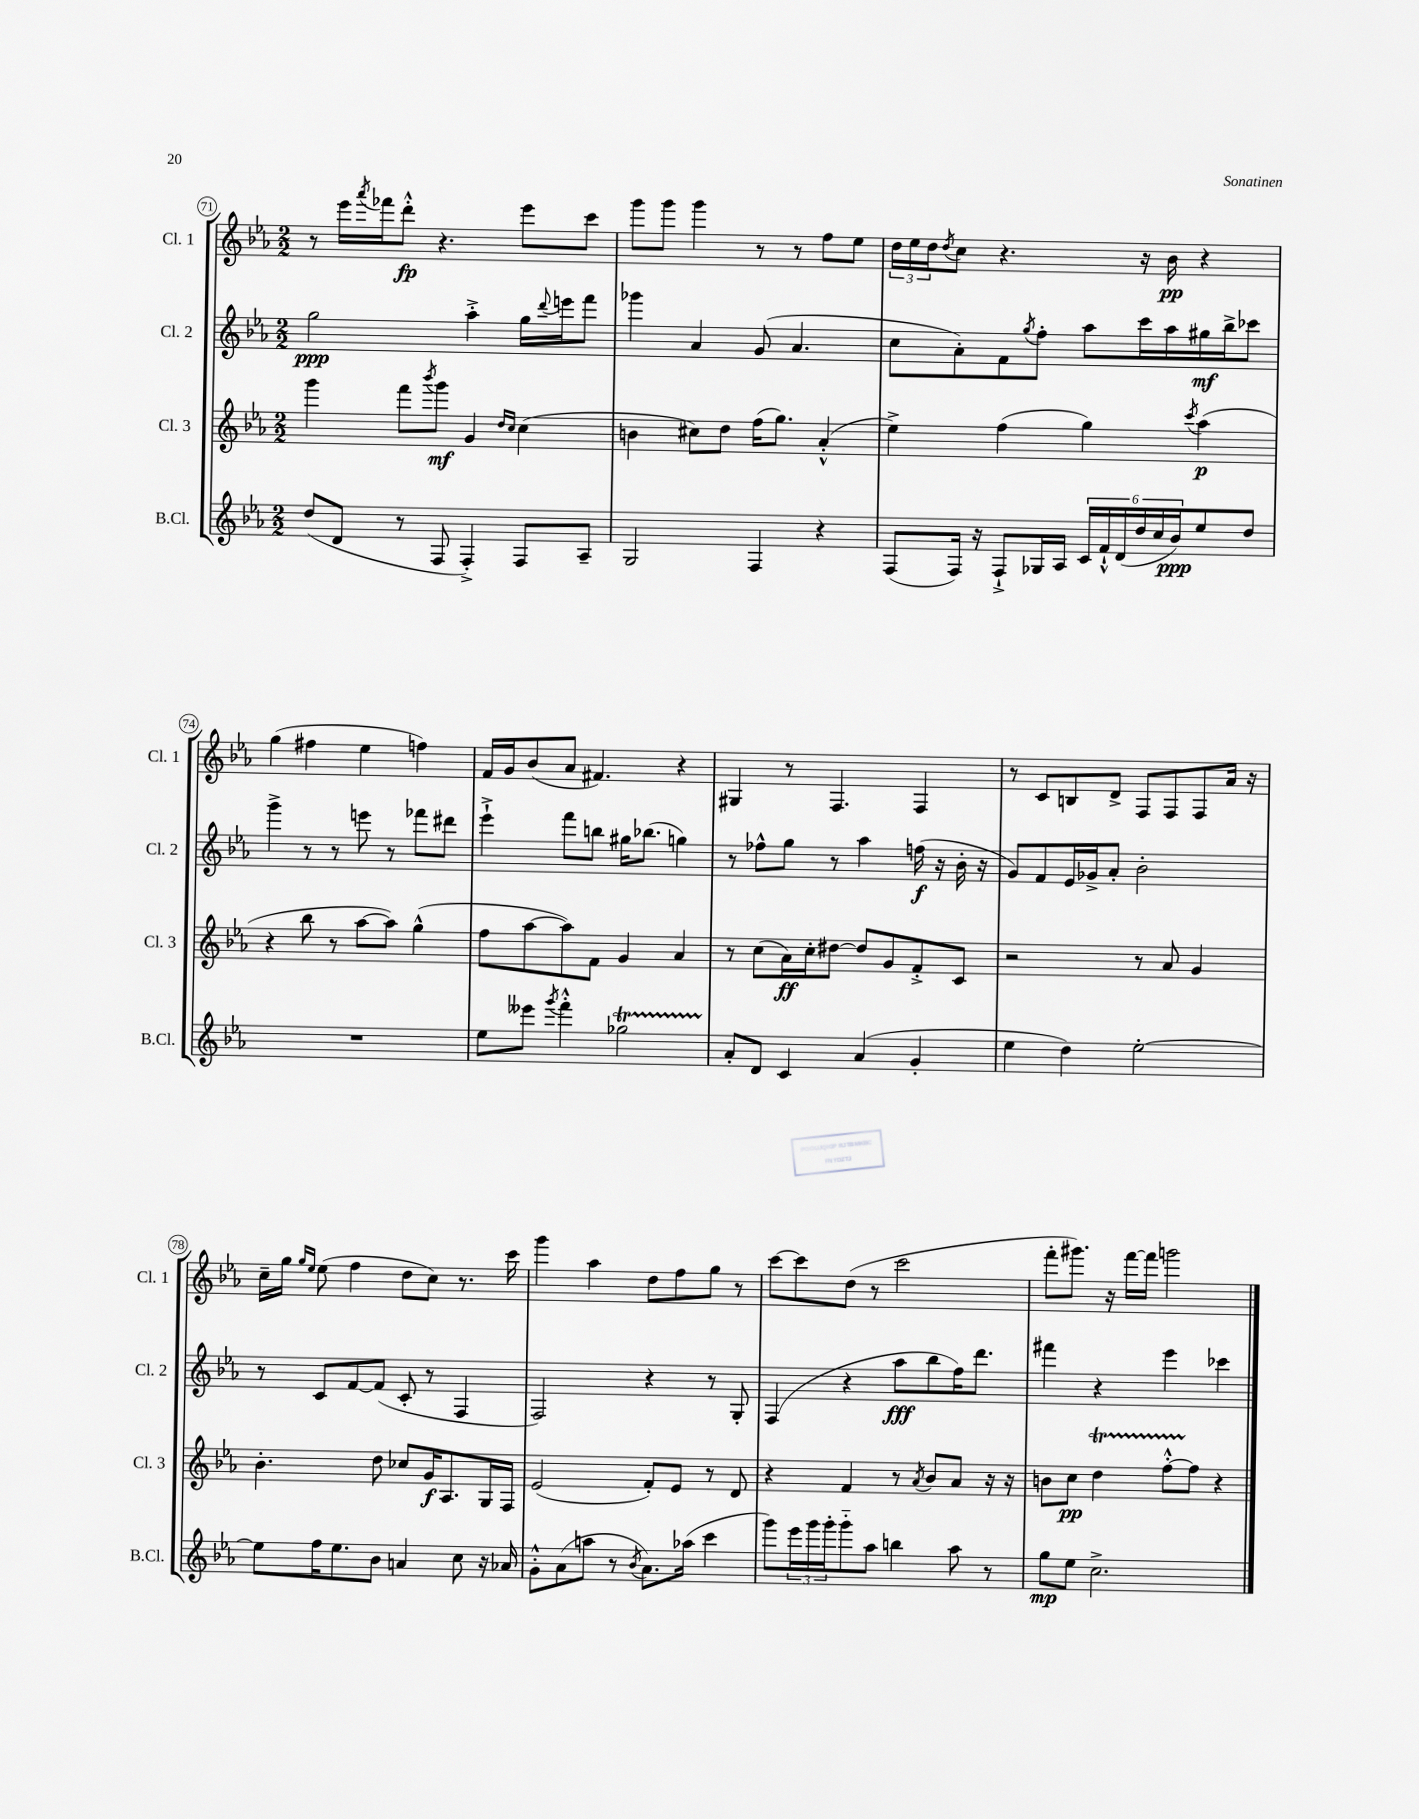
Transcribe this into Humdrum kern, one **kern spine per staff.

**kern	**kern	**kern	**kern
*staff4	*staff3	*staff2	*staff1
*clefG2	*clefG2	*clefG2	*clefG2
*k[b-e-a-]	*k[b-e-a-]	*k[b-e-a-]	*k[b-e-a-]
*M2/2	*M2/2	*M2/2	*M2/2
(8dd/L	4ggg\	2gg\	8r
8d/J	.	.	16eee-\LL
.	.	.	8qaaa-/
.	.	.	16fff-\J
8r	8fff\L	.	8ddd'^^\J
.	8qbbb-/	.	.
8F/	8ggg\J	.	4.r
4F'^/)	4g/	4aa-'^\	.
.	16qqdd/LL	.	.
.	16qqcc/JJ	.	.
8F/L	(4cc\	16gg\LL	8eee-\L
.	.	8qqddd/	.
.	.	16eee\J	.
8A-~/J	.	8fff\J	8ccc\J
=	=	=	=
2G/	4b\	4ggg-\	8ggg\L
.	.	.	8ggg\J
.	8cc#\L)	4a-/	4ggg\
.	8dd\J	.	.
4F/	(16ff\LK	(8g/	8r
.	8.gg\J)	.	.
.	.	4.a-/	8r
4r	(4a-'^^/	.	8ff\L
.	.	.	8ee-\J
=	=	=	=
(8F/L	4ee-^\)	8cc\L	24dd\LL
.	.	.	24ee-\
.	.	.	24dd\J
.	.	.	8qdd/
16F/Jk)	.	8a-'\)	8cc\J
16r	.	.	.
8F`^/L	(4ff\	8f\	4.r
.	.	8qgg/	.
16G-/L	.	8ff'\J	.
16A-/JJ	.	.	.
24c/LL	4gg\)	8aa-\L	.
24f`^^/	.	.	.
(24d/	.	.	.
24dd/	.	16ccc\L	16r
24cc/	.	.	.
.	.	16aa-\	16b-\
24b-/J)	.	.	.
.	8qccc/	.	.
8ee-/	(4aa-\	16gg#\	4r
.	.	16bb-^\J	.
8dd/J	.	8ccc-\J	.
=	=	=	=
1r	4r	4ggg^\	(4gg\
.	8bb-\	8r	4ff#\
.	8r	8r	.
.	[8aa-\L	8eee\	4ee-\
.	8aa-\]J)	8r	.
.	(4gg^^\	8fff-\L	4ff\)
.	.	8ddd#\J	.
=	=	=	=
8ee-\L	8ff\L	4eee-`^\	16f/LL
.	.	.	16g/J
8eee--\J	[8aa-\	.	(8b-/
8qggg/	.	.	.
4fff'^^\	8aa-\])	8fff\L	8a-/J
.	8f\J	8bb\J	4.f#/)
2gg-\	4g/	16gg#\LK	.
.	.	(8.bb-\J	.
.	4a-/	4gg\)	4r
=	=	=	=
8a-'/L	8r	8r	4G#/
8d/J	(8cc\L	8ff-^^\L	.
4c/	16a-\L)	8gg\J	8r
.	16cc'\J	.	.
.	[8dd#\J	8r	4.F/
(4a-/	8dd#/]L	4aa-\	.
.	8g/	.	.
4g'/	8f'^/	(16ff\	4F/
.	.	16r	.
.	8c/J	16b-'\	.
.	.	16r	.
=	=	=	=
4ee-\	2r	8g/L)	8r
.	.	8f/	8c/L
4dd\)	.	16e-/L	8B/
.	.	16g-^/J	.
.	.	8a-'/J	8d^/J
[2ee-'\	8r	2b-'\	8F/L
.	8a-/	.	8F/
.	4g/	.	8F/
.	.	.	16a-/Jk
.	.	.	16r
=	=	=	=
8ee-\]L	4.b-'\	8r	16cc~\LL
.	.	.	16gg\JJ
.	.	.	16qqgg/LL
.	.	.	16qqee-/JJ
16ff\K	.	8c/L	(8ee-\
8.ee-\	.	.	.
.	.	[8f/	4ff\
8b-\J	8dd\	(8f/]J	.
4a/	8cc-/L	8c'/	8dd\L
.	16g/K	8r	8cc\J)
.	8.A-/	.	.
8cc\	.	4F/	8.r
16r	16G/L	.	.
16a-/	16F/JJ	.	16ccc\
=	=	=	=
8g'^^\L	(2e-/	2F/)	4ggg\
(8a-\	.	.	.
8aa\J	.	.	4aa-\
8r	.	.	.
8qb-/	.	.	.
8.a-\L)	8f'/L)	4r	8dd\L
.	8e-/J	.	8ff\
(16aa-\Jk	.	.	.
4ccc\	8r	8r	8gg\J
.	8d/	8G'/	8r
=	=	=	=
8ggg\L)	4r	(4F/	[8ccc\L
24eee-\L	.	.	8ccc\]
24ggg\	.	.	.
24ggg'\J	.	.	.
8ggg'~\	4f/	4r	(8dd\J
8aa-\J	.	.	8r
4bb\	8r	8aa-\L	2ccc\
.	8qa-/	.	.
.	8b-/L	8bb-\	.
8aa-\	8a-/J	16ff\K)	.
.	.	8.ddd\J	.
8r	16r	.	.
.	16r	.	.
=	=	=	=
8gg\L	8b\L	4fff#\	8fff'\L
8ee-\J	8cc\J	.	8.ggg#\J)
2.cc^\	4dd\	4r	.
.	.	.	16r
.	.	.	[16fff\LL
.	.	.	16fff\]JJ
.	[8ff'^^\L	4eee-\	2ggg\
.	8ff\]J	.	.
.	4r	4ccc-\	.
==	==	==	==
*-	*-	*-	*-
